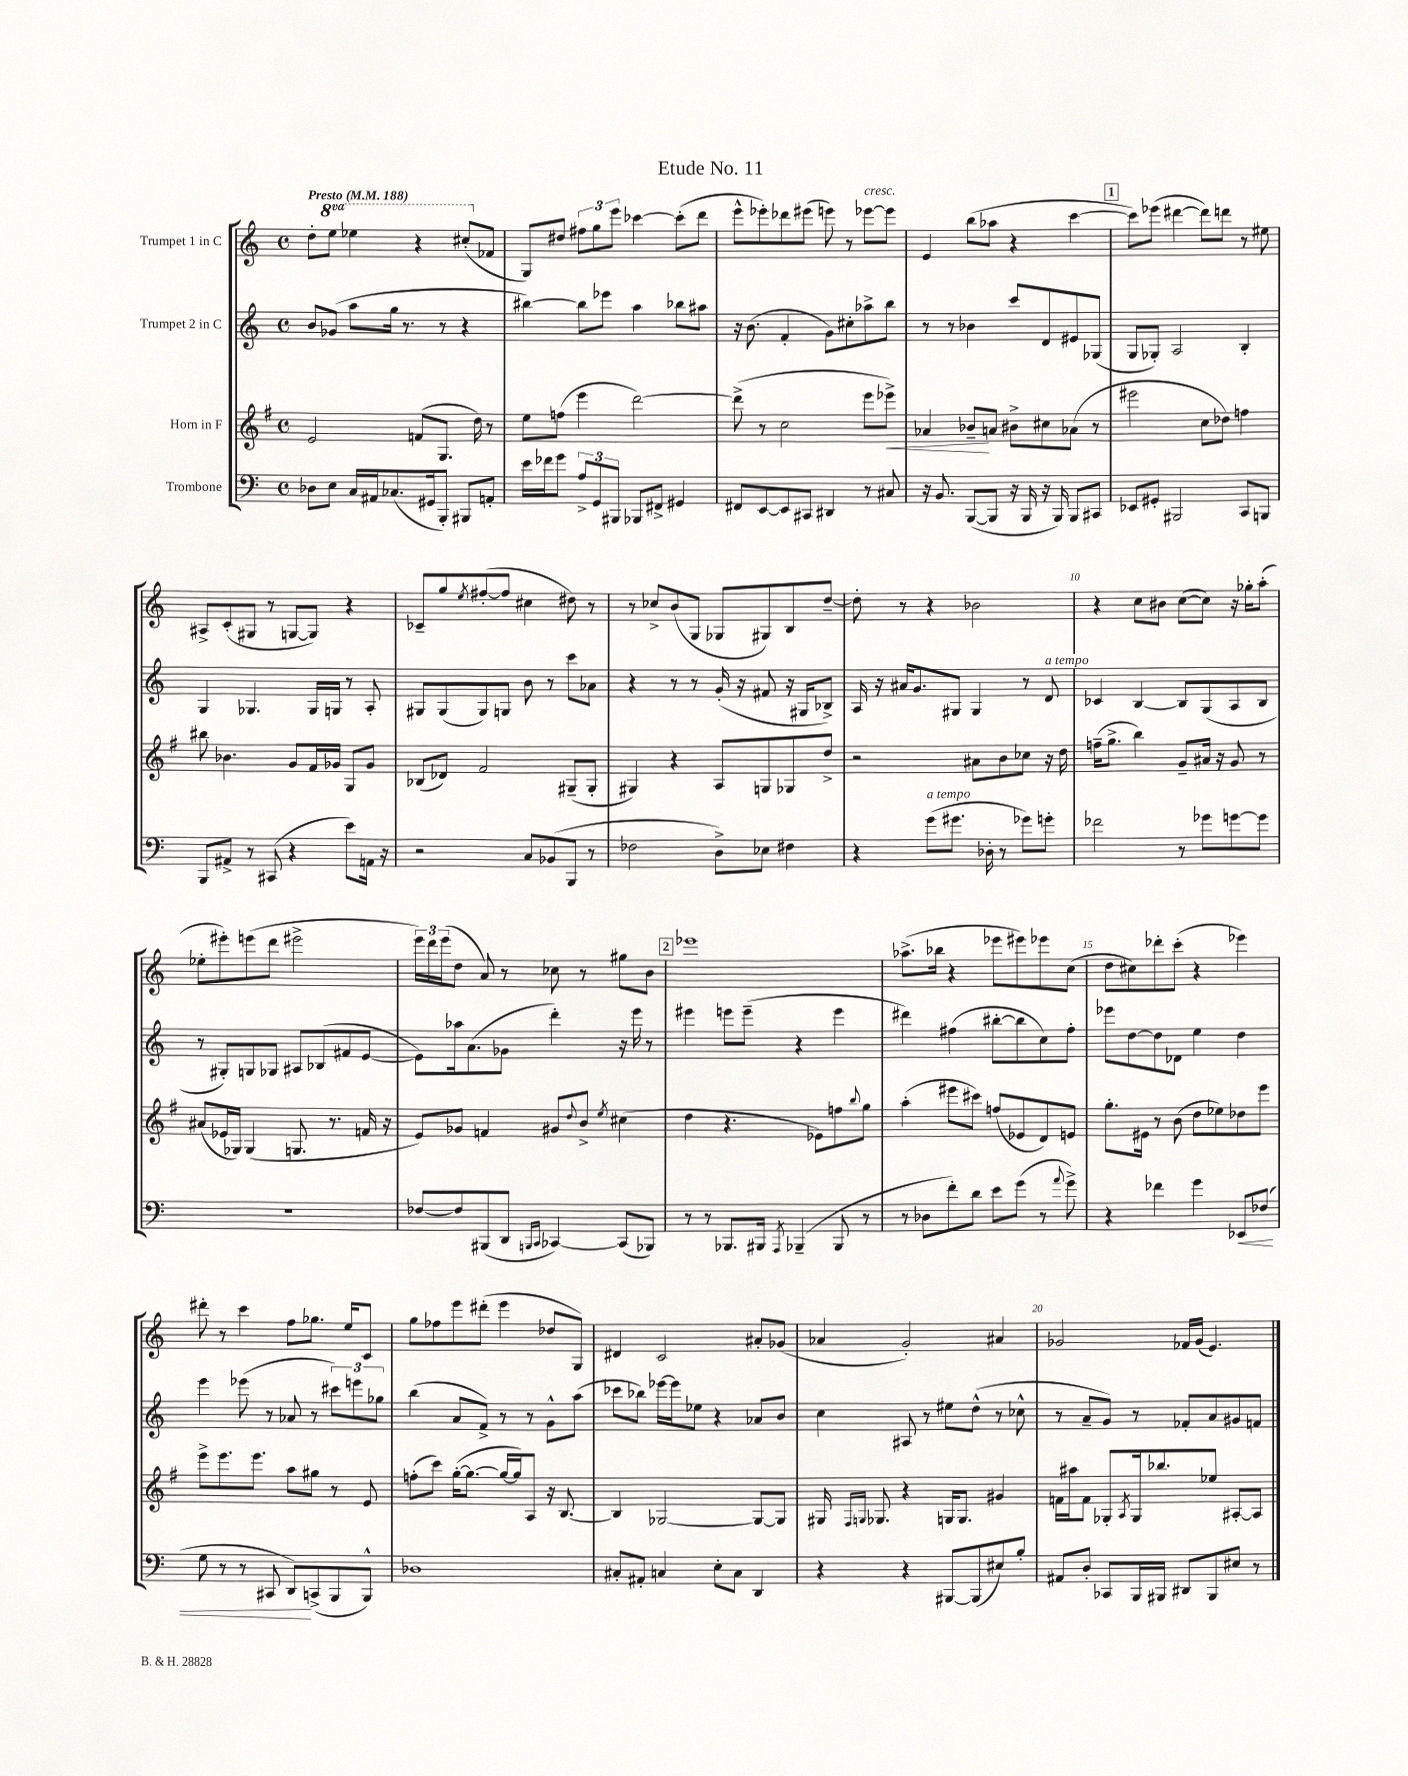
\header { title = "Etude No. 11" }
<<
\new StaffGroup <<
\new Staff = "s0" \with { instrumentName = "Trumpet 1 in C" } {
    \clef treble \key c \major \defaultTimeSignature \time 4/4 \set Staff.ottavationMarkups = #ottavation-simple-ordinals \tempo "Presto" 4 = 188
    d''8-. \ottava #1 e'''8 ees'''4 r4 cis'''8-.( \ottava #0 fes'8 |
    g8) dis''8 \tuplet 3/2 { fis''8 g''8 e'''8 } ces'''4~ ces'''8-.( d'''8 |
    e'''8-^ ees'''8-.) des'''8 eis'''8( e'''8) r8 ees'''8~^\markup { \italic "cresc." } ees'''8 |
    e'4 b''8( aes''8 r4 c'''4~ |
    \mark \markup { \box "1" } c'''8) ees'''8( dis'''4~ dis'''8) d'''8 r8 eis''8 |
    ais8-> c'8-.( gis8 r8 g8~ g8) r4 |
    ces'8-- g''8 \acciaccatura { e''8 } fis''8~-.( fis''8 cis''4 dis''8) r8 |
    r8 ces''8-> b'8( g8 ges8 gis8) b8 d''8~-- |
    d''8-. r8 r4 bes'2 |
    r4 c''8 bis'8 c''8~( c''8) r16 ges''16-. a''8-.( |
    ees''8-. eis'''8-.) e'''8( d'''8 eis'''2-> |
    \tuplet 3/2 { e'''16) d'''16 e'''16( } d''8 a'8) r8 ces''8 r8 gis''8 b'8 |
    \mark \markup { \box "2" } ees'''1 |
    aes''8.->( bes''16 r4 ees'''8 eis'''8) ees'''8 c''8( |
    d''8 cis''8) des'''8-. c'''8-.( r4 ees'''4) |
    dis'''8-. r8 c'''4 f''8 ges''8. e''16 c'8 |
    g''8 fes''8 e'''8 dis'''8-.( e'''4 des''8 g8) |
    dis'4 c'2 ais'8-. ges'8( |
    aes'4 g'2-.) ais'4 |
    ges'2 fes'16 ges'16( e'4.) \bar "|." |
}
\new Staff = "s1" \with { instrumentName = "Trumpet 2 in C" } {
    \clef treble \key c \major \defaultTimeSignature \time 4/4
    b'8 ges'8( a''8 g''16 r8. r8 r4 |
    bis''4~) bis''8 ees'''8 a''4 bes''8 ais''8 |
    r16 b'8.( f'4-. g'8) cis''8-. aes''8-> b''8 |
    r8 r8 bes'4 c'''8 d'8 eis'8 ges8( |
    \mark \markup { \box "1" } g8 ges8-.) a2 b4-. |
    g4 ges4. ges16 g16 r8 a8-. |
    gis8 gis8( gis8) g8 b'8 r8 c'''8 aes'8 |
    r4 r8 r8 g'16-.( r16 fis'8 r16 gis16 bes8->) |
    a16 r16 ais'16 g'8. gis8 gis4 r8 d'8^\markup { \italic "a tempo" } |
    ces'4 b4~ b8 g8( a8 b8 |
    r8 gis8-.) g8 ges8 ais8 bes8( fis'8 e'8~ |
    e'8) aes''16 a'8.( ges'8 d'''4-.) r16 e'''16 r8 |
    \mark \markup { \box "2" } eis'''4 e'''8 e'''8--( r4 e'''4 |
    dis'''4) fis''4( bis''8~-. bis''8 c''8) fis''8-. |
    ees'''8 d''8~ d''8 des'8 e''4 d''4 |
    e'''4 ees'''8( r8 aes'8 r8 \tuplet 3/2 { cis'''8) e'''8 ges''8 } |
    b''4( a'8 f'8->) r8 r8 g'8-^ a''8( |
    ces'''8 bes''8) ees'''16~ ees'''16 ees''8 r4 aes'8 b'8 |
    c''4 ais8 r8 eis''8 d''8-^( r8 ces''8-^ |
    r8 a'8-- g'8) r8 fes'8-. a'8 gis'8 f'8 \bar "|." |
}
\new Staff = "s2" \with { instrumentName = "Horn in F" } {
    \clef treble \key g \major \defaultTimeSignature \time 4/4
    e'2 f'8( g8. d''16) r8 |
    e''8 f''8( e'''4 d'''2~) |
    d'''8->( r8 c''2 e'''8 ees'''8->\<) |
    aes'4 bes'8--\! a'8 bis'8-> cis''8 aes'8( r8 |
    \mark \markup { \box "1" } eis'''2 c''8 des''8) f''4 |
    bis''8 bes'4. g'8 fis'16 ges'16 g8 ges'8 |
    bes8( des'8) fis'2 gis8--( gis8-. |
    gis4) r4 a8 g8 ges8 d''8-> |
    r2 ais'8 b'8 ces''8 r16 d''16 |
    f''16--( g''8.-> b''4) g'8-- ais'16 r16 g'8 r8 |
    ais'8( ees'16 ges16) ges4( g8. r8. f'16 r16 |
    e'8) ges'8 f'4 gis'8 \appoggiatura { d''8 } b'8-> \acciaccatura { e''8 } cis''4( |
    \mark \markup { \box "2" } d''4 r4. ees'8) f''8 \appoggiatura { b''8 } g''8 |
    a''4-.( eis'''8 cis'''8) f''8( ees'8 d'8) e'8 |
    g''8.-. eis'16 r8 b'8( d''8 ees''8) des''8 e'''8 |
    e'''8-> e'''8. e'''8. a''8 gis''8 r8 e'8 |
    f''8-.( c'''8) g''16~-.( g''8.~ g''16~ g''16) a8 r16 b8.~ |
    b4 ges2~ ges8~ ges8 |
    gis16 \grace { fis16 g16 } ges8. r4 g16 g8. gis'4 |
    f'16 ais''16 f'8 ges8-. \acciaccatura { a8 } ges16 bes''8. ees''8 ais8~-. ais8 \bar "|." |
}
\new Staff = "s3" \with { instrumentName = "Trombone" } {
    \clef bass \key c \major \defaultTimeSignature \time 4/4
    des8 e8 c16 ais,16 ces8.( gis,16 b,,8-.) bis,,8 a,8-. |
    e'16 fes'16 g'8 \tuplet 3/2 { a8-> g,8 bis,,8 } bes,,8 fis,8-> gis,4 |
    fis,8 e,8~ e,8 cis,8 dis,4 r8 cis8 |
    r16 b,8. b,,8~( b,,8 r16 b,,16 r16 b,,16) b,,8 cis,8 |
    \mark \markup { \box "1" } ees,8 gis,8-. bis,,2 c,8 b,,8 |
    b,,8 ais,8-> r8 cis,8( r4 e'8) a,16 r16 |
    r2 c8 bes,8( b,,8 r8 |
    fes2 d8->) ees8 fis4 |
    r4 g'8^\markup { \italic "a tempo" }( gis'8. des16-. r8 ges'8) g'8-. |
    fes'2 r8 ges'8 g'8~ g'8 |
    R1 |
    fes8~ fes8 bis,,8( d,8 \grace { b,,16 c,16 } ces,4~) ces,8( bes,,8) |
    \mark \markup { \box "2" } r8 r8 bes,,8. bis,,16 \acciaccatura { a,,8 } bes,,4--( bes,,8 r8 |
    r8 des8 f'8-.) d'8 e'8 g'8( r8 \appoggiatura { a'8 } g'8->) |
    r4 fes'4 g'4 ees,8\< fes8( |
    g8 r8 r8 cis,8 d,8\!) c,8->( b,,8 b,,8-^) |
    des1 |
    cis8-. ais,8-. c4 e8-. c8 d,4 |
    r4 r4 bis,,8~ bis,,8( eis8) b8-. |
    ais,8 d8-. ces,8 b,,16 bis,,16 dis,8 bis,,8 eis8 r8 \bar "|." |
}
>>
>>
\layout { \context { \Score \override BarNumber.break-visibility = ##(#f #t #t) barNumberVisibility = #(every-nth-bar-number-visible 5) } }
